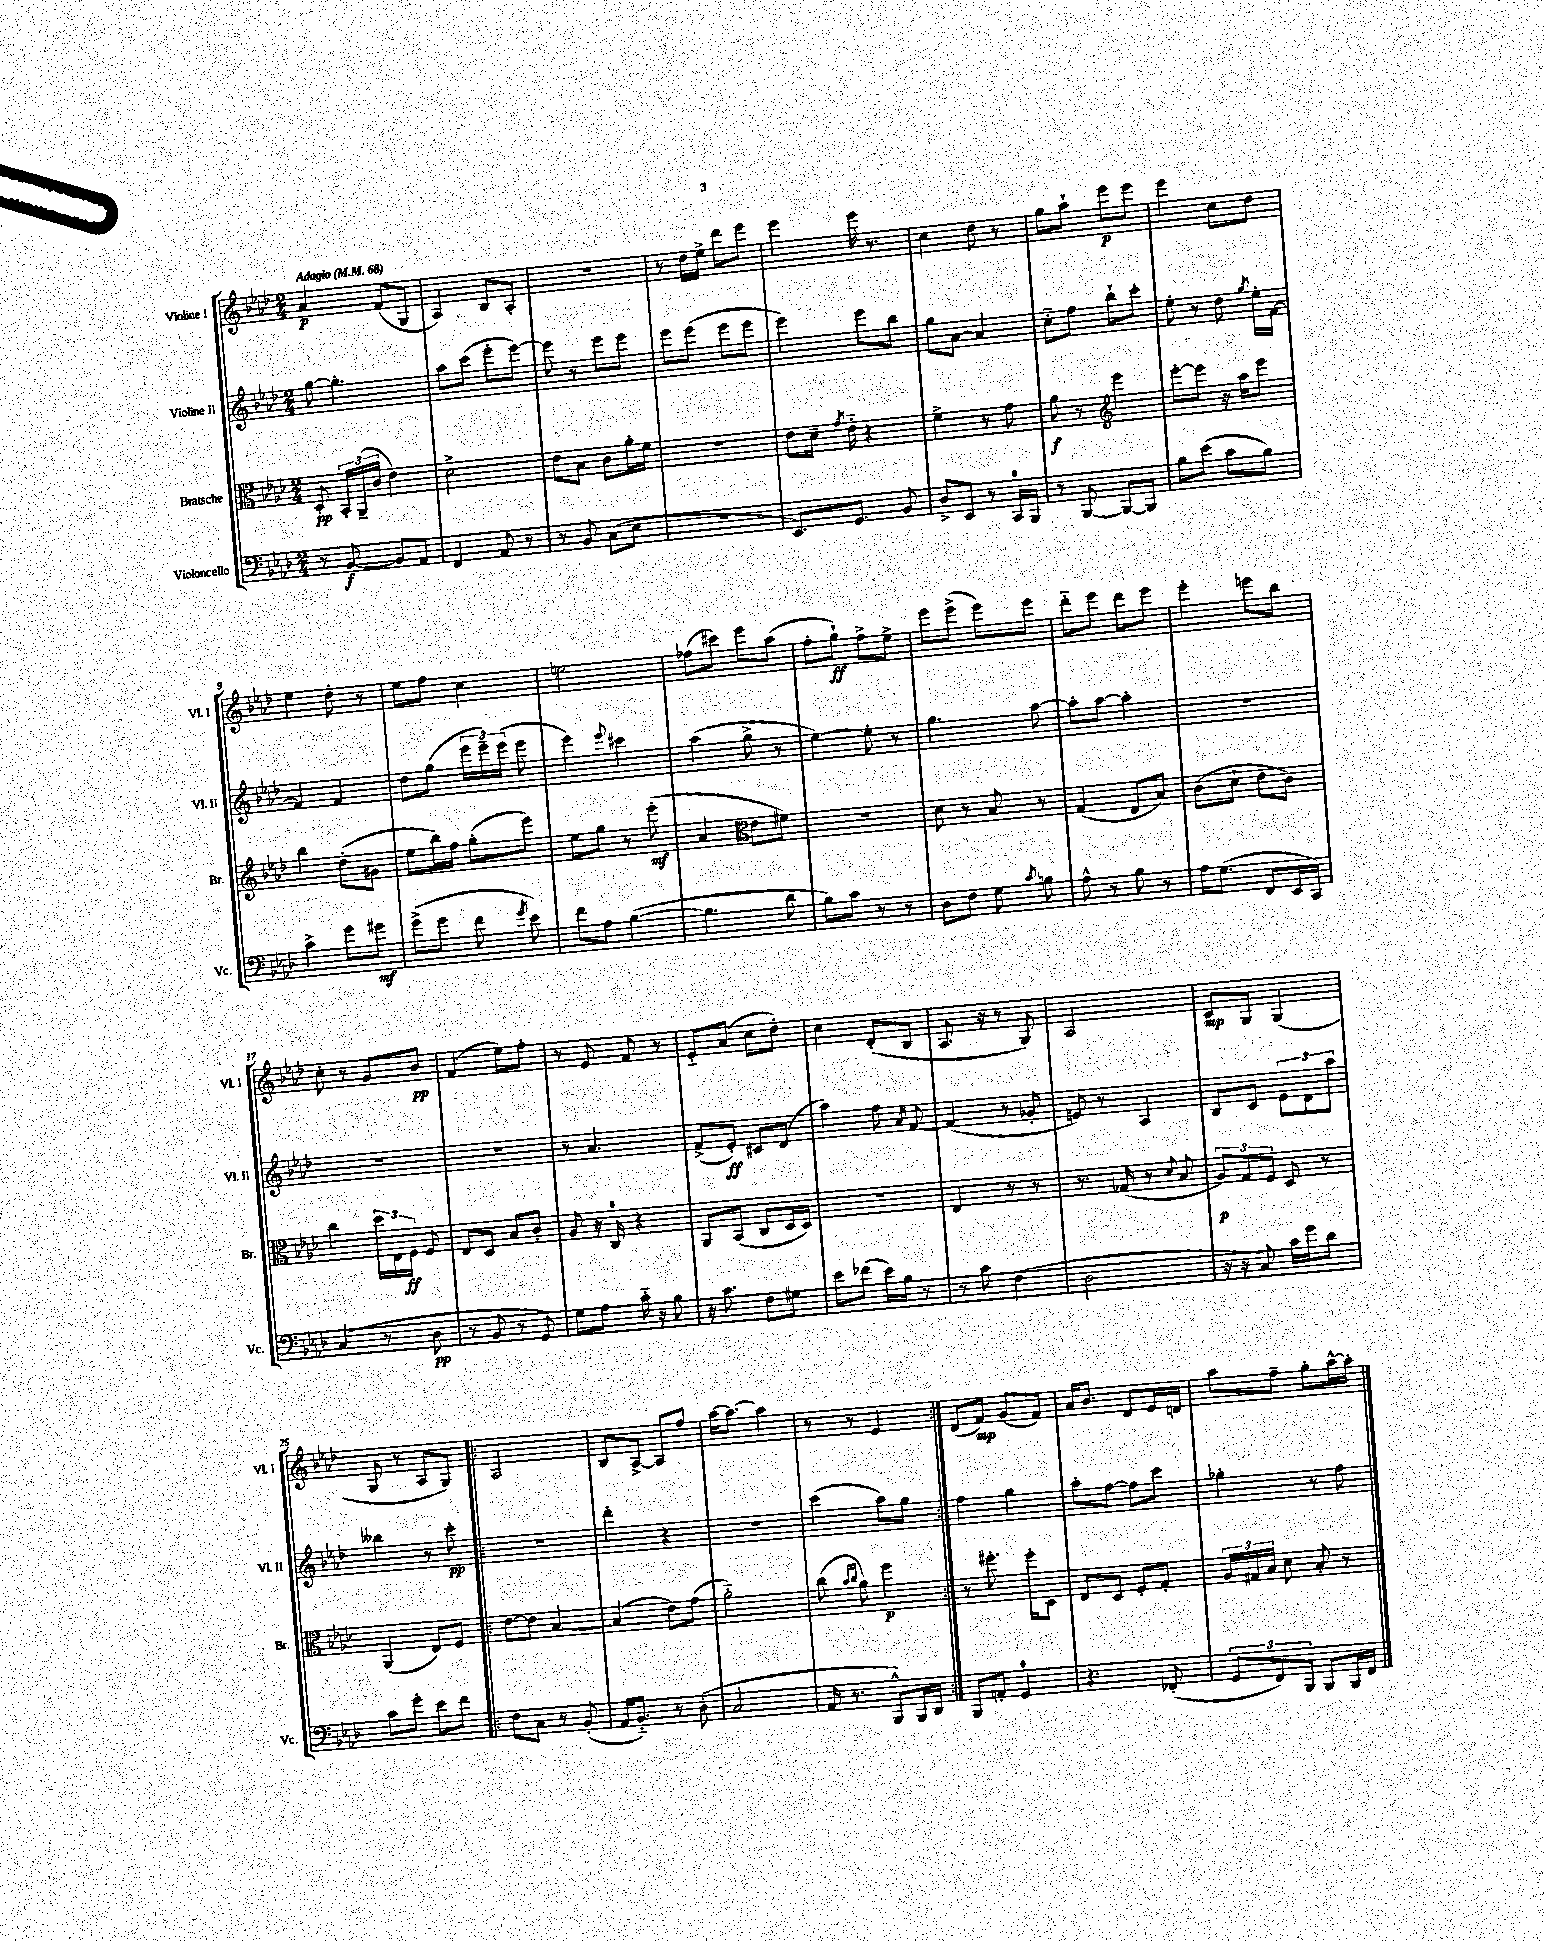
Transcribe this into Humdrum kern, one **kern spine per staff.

**kern	**dynam	**kern	**dynam	**kern	**dynam	**kern	**dynam
*part4	*part4	*part3	*part3	*part2	*part2	*part1	*part1
*staff4	*staff4	*staff3	*staff3	*staff2	*staff2	*staff1	*staff1
*I"Violoncello	*	*I"Bratsche	*	*I"Violine II	*	*I"Violine I	*
*I'Vc.	*	*I'Br.	*	*I'Vl. II	*	*I'Vl. I	*
*clefF4	*	*clefC3	*	*clefG2	*	*clefG2	*
*k[b-e-a-d-]	*	*k[b-e-a-d-]	*	*k[b-e-a-d-]	*	*k[b-e-a-d-]	*
*M2/4	*	*M2/4	*	*M2/4	*	*M2/4	*
*MM68	*	*MM68	*	*MM68	*	*MM68	*
=1	=1	=1	=1	=1	=1	=1	=1
!	!	!	!	!	!	!LO:TX:a:B:t=Adagio	!
8r	.	8D-'/	pp	[8gg\	.	4a-/	p
[8BB-/	f	24BB-'/LL	.	4.gg'\]	.	.	.
.	.	(24AA-~/	.	.	.	.	.
.	.	24c/JJ	.	.	.	.	.
8BB-/L]	.	4e-\)	.	.	.	(8f/L	.
8AA-/J	.	.	.	.	.	8G/J	.
=2	=2	=2	=2	=2	=2	=2	=2
4FF/	.	2d-^\	.	8aa-\L	.	4A-/)	.
.	.	.	.	(8ccc\J	.	.	.
8AA-/	.	.	.	8eee-'\L	.	8B-/L	.
8r	.	.	.	[8eee-\J)	.	8A-'/J	.
=3	=3	=3	=3	=3	=3	=3	=3
8r	.	8e-\L	.	8eee-\]	.	2r	.
8BB-/	.	8B-\J	.	8r	.	.	.
(8C\L	.	8c\L	.	8eee-\L	.	.	.
8E-\J	.	16a-'\L	.	8eee-\J	.	.	.
.	.	16f\JJ	.	.	.	.	.
=4	=4	=4	=4	=4	=4	=4	=4
2r	.	2r	.	8eee-\L	.	8r	.
.	.	.	.	(8eee-\J	.	16dd-\LL	.
.	.	.	.	.	.	16ee-^\JJ	.
.	.	.	.	8eee-\L	.	8ddd-\L	.
.	.	.	.	8eee-\J	.	8eee-\J	.
=5	=5	=5	=5	=5	=5	=5	=5
8.EE-/L)	.	8e-\L	.	4eee-\)	.	4eee-\	.
.	.	16d-~\Jk	.	.	.	.	.
.	.	8qg/	.	.	.	.	.
8.GG/J	.	16e-\	.	.	.	.	.
.	.	4r	.	8eee-\L	.	16eee-\	.
.	.	.	.	.	.	8.r	.
8BB-/	.	.	.	8bb-\J	.	.	.
=6	=6	=6	=6	=6	=6	=6	=6
8D-^/L	.	4f^\	.	8gg\L	.	4cc\	.
8EE-/J	.	.	.	[8a-\J	.	.	.
8r	.	8r	.	4a-/]	.	8dd-\	.
16CC/LL	.	8g\	.	.	.	8r	.
16BBB-/JJ	.	.	.	.	.	.	.
=7	=7	=7	=7	=7	=7	=7	=7
8r	.	8a-\	f	8cc\L	.	8gg\L	.
[8BBB-/	.	8r	.	8ff\J	.	8aa-`\J	.
*	*	*clefG2	*	*	*	*	*
8BBB-/L_	.	4eee-\	.	8bb-`\L	.	8eee-\L	p
8BBB-/J]	.	.	.	8ccc'\J	.	8eee-\J	.
=8	=8	=8	=8	=8	=8	=8	=8
8B-\L	.	[8eee-'\L	.	8ee-'\	.	4eee-\	.
(8e-\J	.	8eee-\J]	.	8r	.	.	.
8c\L	.	16r	.	8dd-\	.	8cc\L	.
.	.	16aa-\KL	.	.	.	.	.
.	.	.	.	8qgg/	.	.	.
8B-\J)	.	8eee-\J	.	16ee-'\LL	.	8dd-\J	.
.	.	.	.	[16f\JJ	.	.	.
!!LO:LB:g=z
=9	=9	=9	=9	=9	=9	=9	=9
4c^\	.	4bb-\	.	4f/]	.	4ee-\	.
8g\L	.	(8dd-'\L	.	4f/	.	8dd-'\	.
8g#X\J	mf	8g#X\J	.	.	.	8r	.
=10	=10	=10	=10	=10	=10	=10	=10
(8g^\L	.	8ee-\L	.	8dd-\L	.	8ee-\L	.
8g\J	.	16bb-\L)	.	(8gg\J	.	8ff\J	.
.	.	16ff\JJ	.	.	.	.	.
8f\	.	(8gg'\L	.	24eee-\LL	.	4cc\	.
.	.	.	.	24eee-~\)	.	.	.
.	.	.	.	(24eee-\JJ	.	.	.
8qg/	.	.	.	.	.	.	.
8e-\)	.	8eee-\J)	.	8eee-\	.	.	.
=11	=11	=11	=11	=11	=11	=11	=11
8f\L	.	8ee-\L	.	4eee-\)	.	2een\	.
8A-\J	.	8gg\J	.	.	.	.	.
.	.	.	.	8qqeee-/	.	.	.
([4B-\	.	8r	.	4ccc#X\	.	.	.
.	.	(8eee-'\	mf	.	.	.	.
=12	=12	=12	=12	=12	=12	=12	=12
4.B-\]	.	4a-/	.	(4aa-\	.	(8ff-X\L	.
.	.	.	.	.	.	8ccc#X\J)	.
*	*	*clefC3	*	*	*	*	*
.	.	8e-\L	.	8gg^\	.	8eee-\L	.
8d-\	.	8f#X\J)	.	8r	.	(8aa-\J	.
=13	=13	=13	=13	=13	=13	=13	=13
8B-\L)	.	2r	.	[4ee-\)	.	8ff'\L	.
8c\J	.	.	.	.	.	8gg`\J)	ff
8r	.	.	.	8ee-'\]	.	8ff^\L	.
8r	.	.	.	8r	.	8ee-^\J	.
=14	=14	=14	=14	=14	=14	=14	=14
8D-\L	.	8d-\	.	4.gg\	.	8eee-\L	.
8F\J	.	8r	.	.	.	(8eee-^\J	.
8G\	.	8B-/	.	.	.	8eee-\L)	.
8qc/	.	.	.	.	.	.	.
8Bn\	.	8r	.	[8aa-\	.	8eee-\J	.
=15	=15	=15	=15	=15	=15	=15	=15
8A-^^\	.	(4G/	.	8aa-'\L]	.	8ddd-\L	.
8r	.	.	.	[8aa-\J	.	8eee-\J	.
8B-\	.	8E-/L	.	4aa-'\]	.	8ddd-\L	.
8r	.	8B-/J)	.	.	.	8eee-\J	.
=16	=16	=16	=16	=16	=16	=16	=16
16A-\KL	.	(8c\L	.	2r	.	4eee-'\	.
(8.G\J	.	.	.	.	.	.	.
.	.	8d-`\J	.	.	.	.	.
8FF/L	.	8e-\L	.	.	.	8eeen\L	.
16EE-/L	.	8c\J)	.	.	.	8bb-\J	.
16CC/JJ)	.	.	.	.	.	.	.
!!LO:LB:g=z
=17	=17	=17	=17	=17	=17	=17	=17
(4C/	.	4cc\	.	2r	.	8cc'\	.
.	.	.	.	.	.	8r	.
8r	.	24dd-\LL	.	.	.	8g/L	.
.	.	24E-\	.	.	.	.	.
.	.	24F\JJ	ff	.	.	.	.
8D-\	pp	8F/	.	.	.	8b-/J	pp
=18	=18	=18	=18	=18	=18	=18	=18
8r	.	8E-/L	.	2r	.	(4f/	.
8BB-/	.	8D-/J	.	.	.	.	.
8r	.	8B-/L	.	.	.	8ee-\L)	.
8GG/)	.	8c'/J	.	.	.	8ff'\J	.
=19	=19	=19	=19	=19	=19	=19	=19
8G\L	.	8A-/	.	8r	.	8r	.
8A-\J	.	16r	.	4.a-/	.	8e-/	.
.	.	16C/	.	.	.	.	.
16c\	.	4r	.	.	.	8f/	.
16r	.	.	.	.	.	.	.
8B-\	.	.	.	.	.	8r	.
=20	=20	=20	=20	=20	=20	=20	=20
16r	.	8AA-/L	.	(8f^/L	.	8e-/L	.
8.c\	.	.	.	.	.	.	.
.	.	(8BB-/J	.	8e-'/J)	ff	(8a-/J	.
8F\L	.	8C/L	.	8c#X/L	.	8cc\L	.
8G#X\J	.	16D-/L	.	(8d-/J	.	8dd-'\J)	.
.	.	16D-/JJ)	.	.	.	.	.
=21	=21	=21	=21	=21	=21	=21	=21
8e-\L	.	2r	.	4aa-\)	.	4cc\	.
(8f-X\J	.	.	.	.	.	.	.
16e-\LL)	.	.	.	8ff\	.	(8d-'/L	.
16B-\JJ	.	.	.	.	.	.	.
.	.	.	.	8qa-/	.	.	.
8r	.	.	.	[8f/	.	8B-/J	.
=22	=22	=22	=22	=22	=22	=22	=22
8r	.	4E-/	.	(4f/]	.	8.A-/	.
8c\	.	.	.	.	.	.	.
.	.	.	.	.	.	16r	.
(4F\	.	8r	.	8r	.	8r	.
.	.	8r	.	8g-X'/	.	8G/)	.
=23	=23	=23	=23	=23	=23	=23	=23
2D-\	.	8.r	.	8en/)	.	2A-/	.
.	.	.	.	8r	.	.	.
.	.	(16G-X/	.	.	.	.	.
.	.	8r	.	4A-/	.	.	.
.	.	8qqd-/	.	.	.	.	.
.	.	8B-/	.	.	.	.	.
=24	=24	=24	=24	=24	=24	=24	=24
16r	.	12A-/L)	p	8B-/L	.	8c/L	mp
16r	.	.	.	.	.	.	.
.	.	12G/	.	.	.	.	.
8C/)	.	.	.	8c/J	.	8G/J	.
.	.	12F/J	.	.	.	.	.
16c\LL	.	8D-/	.	12e-\L	.	(4G/	.
16g\J	.	.	.	.	.	.	.
.	.	.	.	12d-\	.	.	.
8d-\J	.	8r	.	.	.	.	.
.	.	.	.	12aa-\J	.	.	.
!!LO:LB:g=z
=25	=25	=25	=25	=25	=25	=25	=25
8c\L	.	(4AA-/	.	4bb--X\	.	8G/	.
8g'\J	.	.	.	.	.	8r	.
8e-\L	.	8E-/L)	.	8r	.	8A-/L	.
8f\J	.	8F/J	.	8ccc'\	pp	8G/J)	.
=26!|:	=26!|:	=26!|:	=26!|:	=26!|:	=26!|:	=26!|:	=26!|:
8F\L	.	[8e-\L	.	2r	.	2A-/	.
8C\J	.	8e-\J]	.	.	.	.	.
8r	.	[4B-/	.	.	.	.	.
(8BB-'/	.	.	.	.	.	.	.
=27	=27	=27	=27	=27	=27	=27	=27
16AA-/KL	.	(4B-/]	.	4ddd-'\	.	8B-/L	.
8.BB-/J)	.	.	.	.	.	.	.
.	.	.	.	.	.	[8A-^/J	.
8r	.	8e-\L)	.	4r	.	8A-/L]	.
(8D-'\	.	(8g\J	.	.	.	8ff/J	.
=28	=28	=28	=28	=28	=28	=28	=28
2C/	.	2a-\)	.	2r	.	[16aa-\KL	.
.	.	.	.	.	.	8.aa-\J_	.
.	.	.	.	.	.	4aa-\]	.
=29	=29	=29	=29	=29	=29	=29	=29
16AA-/	.	(8cc\	.	(4ccc\	.	8r	.
8.r	.	.	.	.	.	.	.
.	.	16qqb-/LL	.	.	.	.	.
.	.	16qqcc/JJ	.	.	.	.	.
.	.	8a-\)	.	.	.	8r	.
8BBB-^^/L)	.	4ff\	p	8aa-\L)	.	4e-/	.
16BBB-/L	.	.	.	8gg\J	.	.	.
16DD-/JJ	.	.	.	.	.	.	.
=30:|!	=30:|!	=30:|!	=30:|!	=30:|!	=30:|!	=30:|!	=30:|!
8BBB-/L	.	8r	.	4ff\	.	(8d-/L	.
8AAn'/J	.	8.ff#X'\	.	.	.	8f/J)	mp
4GG/	.	.	.	4gg\	.	(8g/L	.
.	.	16ff#'\KL	.	.	.	.	.
.	.	8D-\J	.	.	.	8f/J)	.
=31	=31	=31	=31	=31	=31	=31	=31
4.r	.	8E-/L	.	8aa-'\L	.	16a-/KL	.
.	.	.	.	.	.	8.b-/J	.
.	.	8D-/J	.	[8ff\J	.	.	.
.	.	8F'/L	.	8ff\L]	.	8d-/L	.
(8FF-X'/	.	8G'/J	.	8ccc\J	.	16e-/L	.
.	.	.	.	.	.	16dn/JJ	.
=32	=32	=32	=32	=32	=32	=32	=32
12GG/L	.	24A-/LL	.	4gg-X'\	.	8aa-\L	.
.	.	24G#X/	.	.	.	.	.
12FF/)	.	24B-/JJ	.	.	.	.	.
.	.	8d-\	.	.	.	8ff~\J	.
12BBB-/J	.	.	.	.	.	.	.
8BBB-/L	.	8B-'/	.	8r	.	8gg'\L	.
16BBB-/L	.	8r	.	8ff\	.	[16aa-^^\L	.
16FF/JJ	.	.	.	.	.	16aa-'\JJ]	.
==	==	==	==	==	==	==	==
*-	*-	*-	*-	*-	*-	*-	*-
